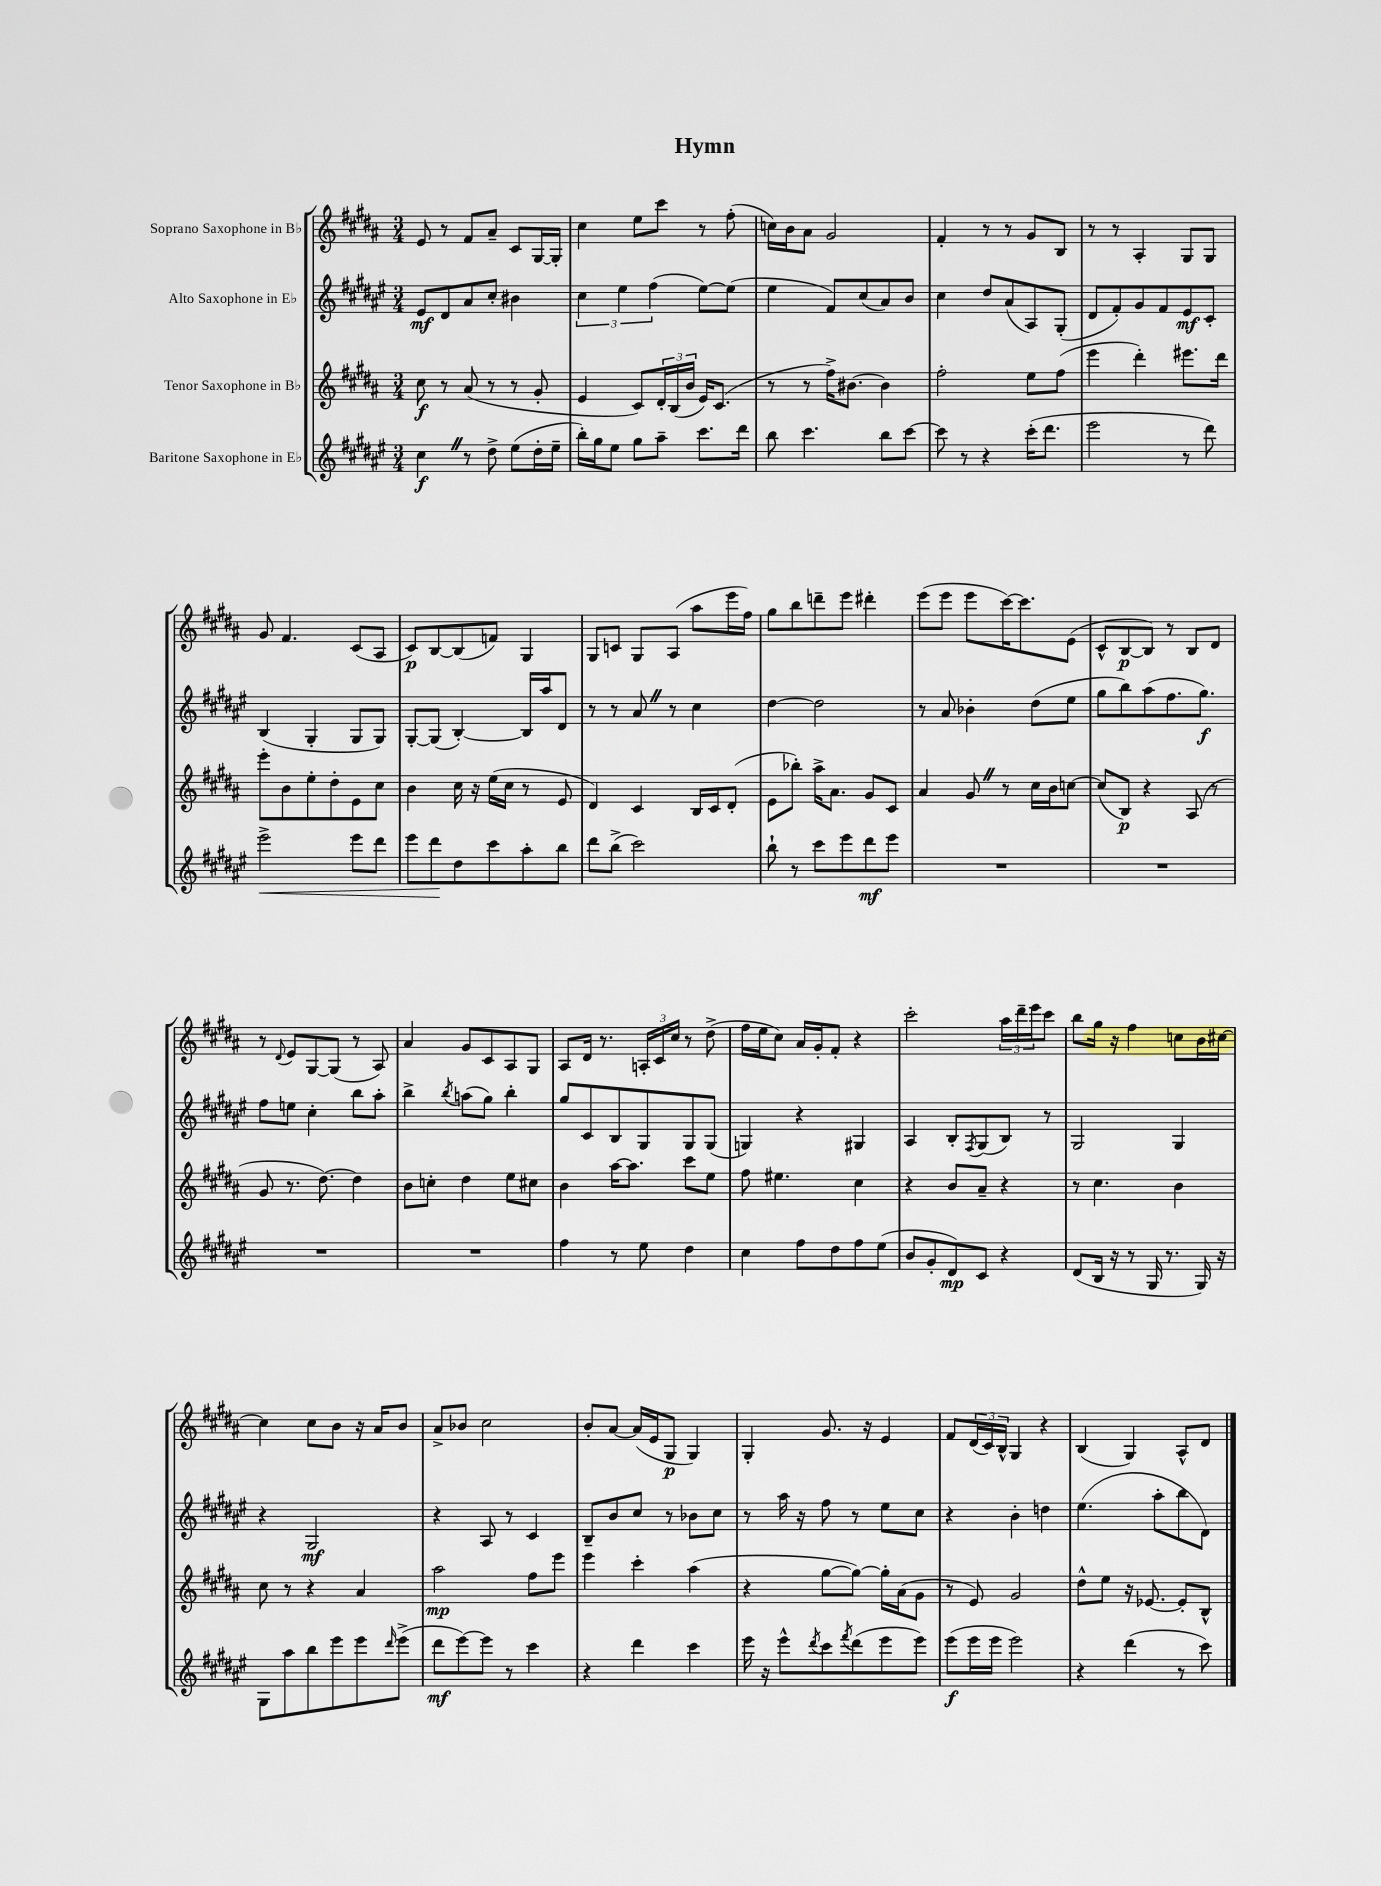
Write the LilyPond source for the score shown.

\header { title = "Hymn" }
<<
\new StaffGroup <<
\new Staff = "s0" \with { instrumentName = "Soprano Saxophone in Bb" } {
    \clef treble \key b \major \numericTimeSignature \time 3/4
    e'8 r8 fis'8 ais'8-- cis'8 gis16~ gis16-. |
    cis''4 e''8 cis'''8 r8 fis''8-.( |
    c''16) b'16 ais'8 gis'2 |
    fis'4-. r8 r8 gis'8 b8 |
    r8 r8 ais4-. gis8 gis8 |
    gis'8 fis'4. cis'8( ais8 |
    cis'8\p) b8~ b8( f'8) gis4 |
    gis8 c'8 gis8 ais8( ais''8 e'''16 fis''16) |
    gis''8 b''8 d'''8-- e'''8 dis'''4-. |
    e'''8( e'''8 e'''8 cis'''16~) cis'''8. e'8( |
    cis'8-^ b8~\p b8) r8 b8 dis'8 |
    r8 \appoggiatura { dis'8 } e'8 gis8~ gis8( r8 ais8) |
    ais'4 gis'8 cis'8 ais8 gis8 |
    ais8 dis'16 r8. \tuplet 3/2 { a16-. cis'16 cis''16 } r8 dis''8->( |
    fis''16 e''16 cis''8) ais'16 gis'16-. fis'8-. r4 |
    cis'''2-. \tuplet 3/2 { ais''16 dis'''16-- e'''16 } cis'''8 |
    b''8 gis''16 r16 fis''4 c''8 b'16 cis''16~ |
    cis''4 cis''8 b'8 r16 ais'16 b'8 |
    ais'8-> bes'8 cis''2 |
    b'8-. ais'8~ ais'16( e'16 gis8\p gis4) |
    gis4-. gis'8. r16 e'4 |
    fis'8 \tuplet 3/2 { dis'16( cis'16) b16-^ } gis4 r4 |
    b4( gis4) ais8-^ dis'8 \bar "|." |
}
\new Staff = "s1" \with { instrumentName = "Alto Saxophone in Eb" } {
    \clef treble \key fis \major \numericTimeSignature \time 3/4
    eis'8\mf dis'8 ais'8 cis''8-. bis'4 |
    \tuplet 3/2 { cis''4 eis''4 fis''4( } eis''8~) eis''8( |
    eis''4 fis'8) cis''8( ais'8) b'8 |
    cis''4 dis''8 ais'8( ais8) gis8-.( |
    dis'8 fis'8-.) gis'8 fis'8 eis'8\mf cis'8-. |
    b4( gis4-. gis8 gis8) |
    gis8~-. gis8( b4~-.) b16 ais''16 dis'8 |
    r8 r8 ais'8 \once \override BreathingSign.text = \markup { \musicglyph "scripts.caesura.straight" } \breathe r8 cis''4 |
    dis''4~ dis''2 |
    r8 ais'8 bes'4-. dis''8( eis''8 |
    gis''8 b''8) ais''8( fis''8. gis''8.\f) |
    fis''8 e''8 cis''4-. b''8 ais''8-. |
    b''4-> \acciaccatura { b''8 } a''8( gis''8) b''4-. |
    gis''8 cis'8 b8 gis8 gis8 gis8( |
    g4) r4 gis4 |
    ais4 b8-. \acciaccatura { fis8 } gis8( b8) r8 |
    gis2 gis4 |
    r4 gis2\mf |
    r4 ais8 r8 cis'4 |
    b8-- b'8 cis''8 r8 bes'8 cis''8 |
    r8 ais''16 r16 fis''8 r8 eis''8 cis''8 |
    r4 b'4-. d''4 |
    eis''4.( ais''8-. b''8 dis'8) \bar "|." |
}
\new Staff = "s2" \with { instrumentName = "Tenor Saxophone in Bb" } {
    \clef treble \key b \major \numericTimeSignature \time 3/4
    cis''8\f r8 ais'8( r8 r8 gis'8-. |
    e'4 cis'8) \tuplet 3/2 { dis'16-. b16( b'16 } e'16) cis'8.( |
    r8 r8 fis''16->) bis'8.~ bis'4 |
    fis''2-. e''8 fis''8( |
    e'''4 dis'''4-.) eis'''8. dis'''16 |
    e'''8-. b'8 e''8-. dis''8-. e'8 cis''8 |
    b'4 cis''16 r16 e''16( cis''16 r8 e'8 |
    dis'4) cis'4 b16 cis'16 dis'8-.( |
    e'8 bes''8-.) ais''16-> ais'8. gis'8 cis'8 |
    ais'4 gis'8 \once \override BreathingSign.text = \markup { \musicglyph "scripts.caesura.straight" } \breathe r8 cis''16 b'16 c''8~ |
    c''8( b8\p) r4 ais8( r8 |
    gis'8 r8. dis''8.~) dis''4 |
    b'8 c''8-. dis''4 e''8 cis''8 |
    b'4 ais''16~ ais''8. cis'''8 e''8 |
    fis''8 eis''4. cis''4 |
    r4 b'8 ais'8-- r4 |
    r8 cis''4. b'4 |
    cis''8 r8 r4 ais'4 |
    ais''2\mp fis''8 e'''8 |
    e'''4 cis'''4-. ais''4( |
    r4 gis''8~ gis''8~) gis''16-. ais'16( gis'8 |
    r8 e'8) gis'2 |
    dis''8-^ e''8 r16 ees'8.~ ees'8-. b8-^ \bar "|." |
}
\new Staff = "s3" \with { instrumentName = "Baritone Saxophone in Eb" } {
    \clef treble \key fis \major \numericTimeSignature \time 3/4
    cis''4\f \once \override BreathingSign.text = \markup { \musicglyph "scripts.caesura.straight" } \breathe r8 dis''8-> eis''8( dis''16-. eis''16-- |
    b''16-.) gis''16 eis''8 gis''8 ais''8-- cis'''8. dis'''16 |
    b''8 cis'''4. b''8 cis'''8~ |
    cis'''8 r8 r4 cis'''16-.( dis'''8. |
    eis'''2 r8 dis'''8) |
    eis'''2->\< eis'''8 dis'''8 |
    eis'''8 dis'''8\! dis''8 cis'''8 ais''8-. b''8 |
    dis'''8 b''8->( cis'''2) |
    b''8-! r8 cis'''8 eis'''8 dis'''8\mf eis'''8 |
    R2. |
    R2. |
    R2. |
    R2. |
    fis''4 r8 eis''8 dis''4 |
    cis''4 fis''8 dis''8 fis''8 eis''8( |
    b'8 gis'8-. dis'8\mp) cis'8 r4 |
    dis'8( b16 r16 r8 gis16 r8. gis16) r16 |
    gis8 ais''8 b''8 eis'''8 eis'''8 \grace { dis'''16 } eis'''8->( |
    dis'''8\mf eis'''8~) eis'''8 r8 cis'''4 |
    r4 dis'''4 cis'''4 |
    eis'''16 r16 eis'''8-^ \acciaccatura { dis'''8 } cis'''8 \acciaccatura { fis'''8 } dis'''8( eis'''8 eis'''8) |
    eis'''8\f( eis'''16 eis'''16 eis'''2) |
    r4 dis'''4( r8 cis'''8) \bar "|." |
}
>>
>>
\layout { \context { \Score \remove "Bar_number_engraver" } }
